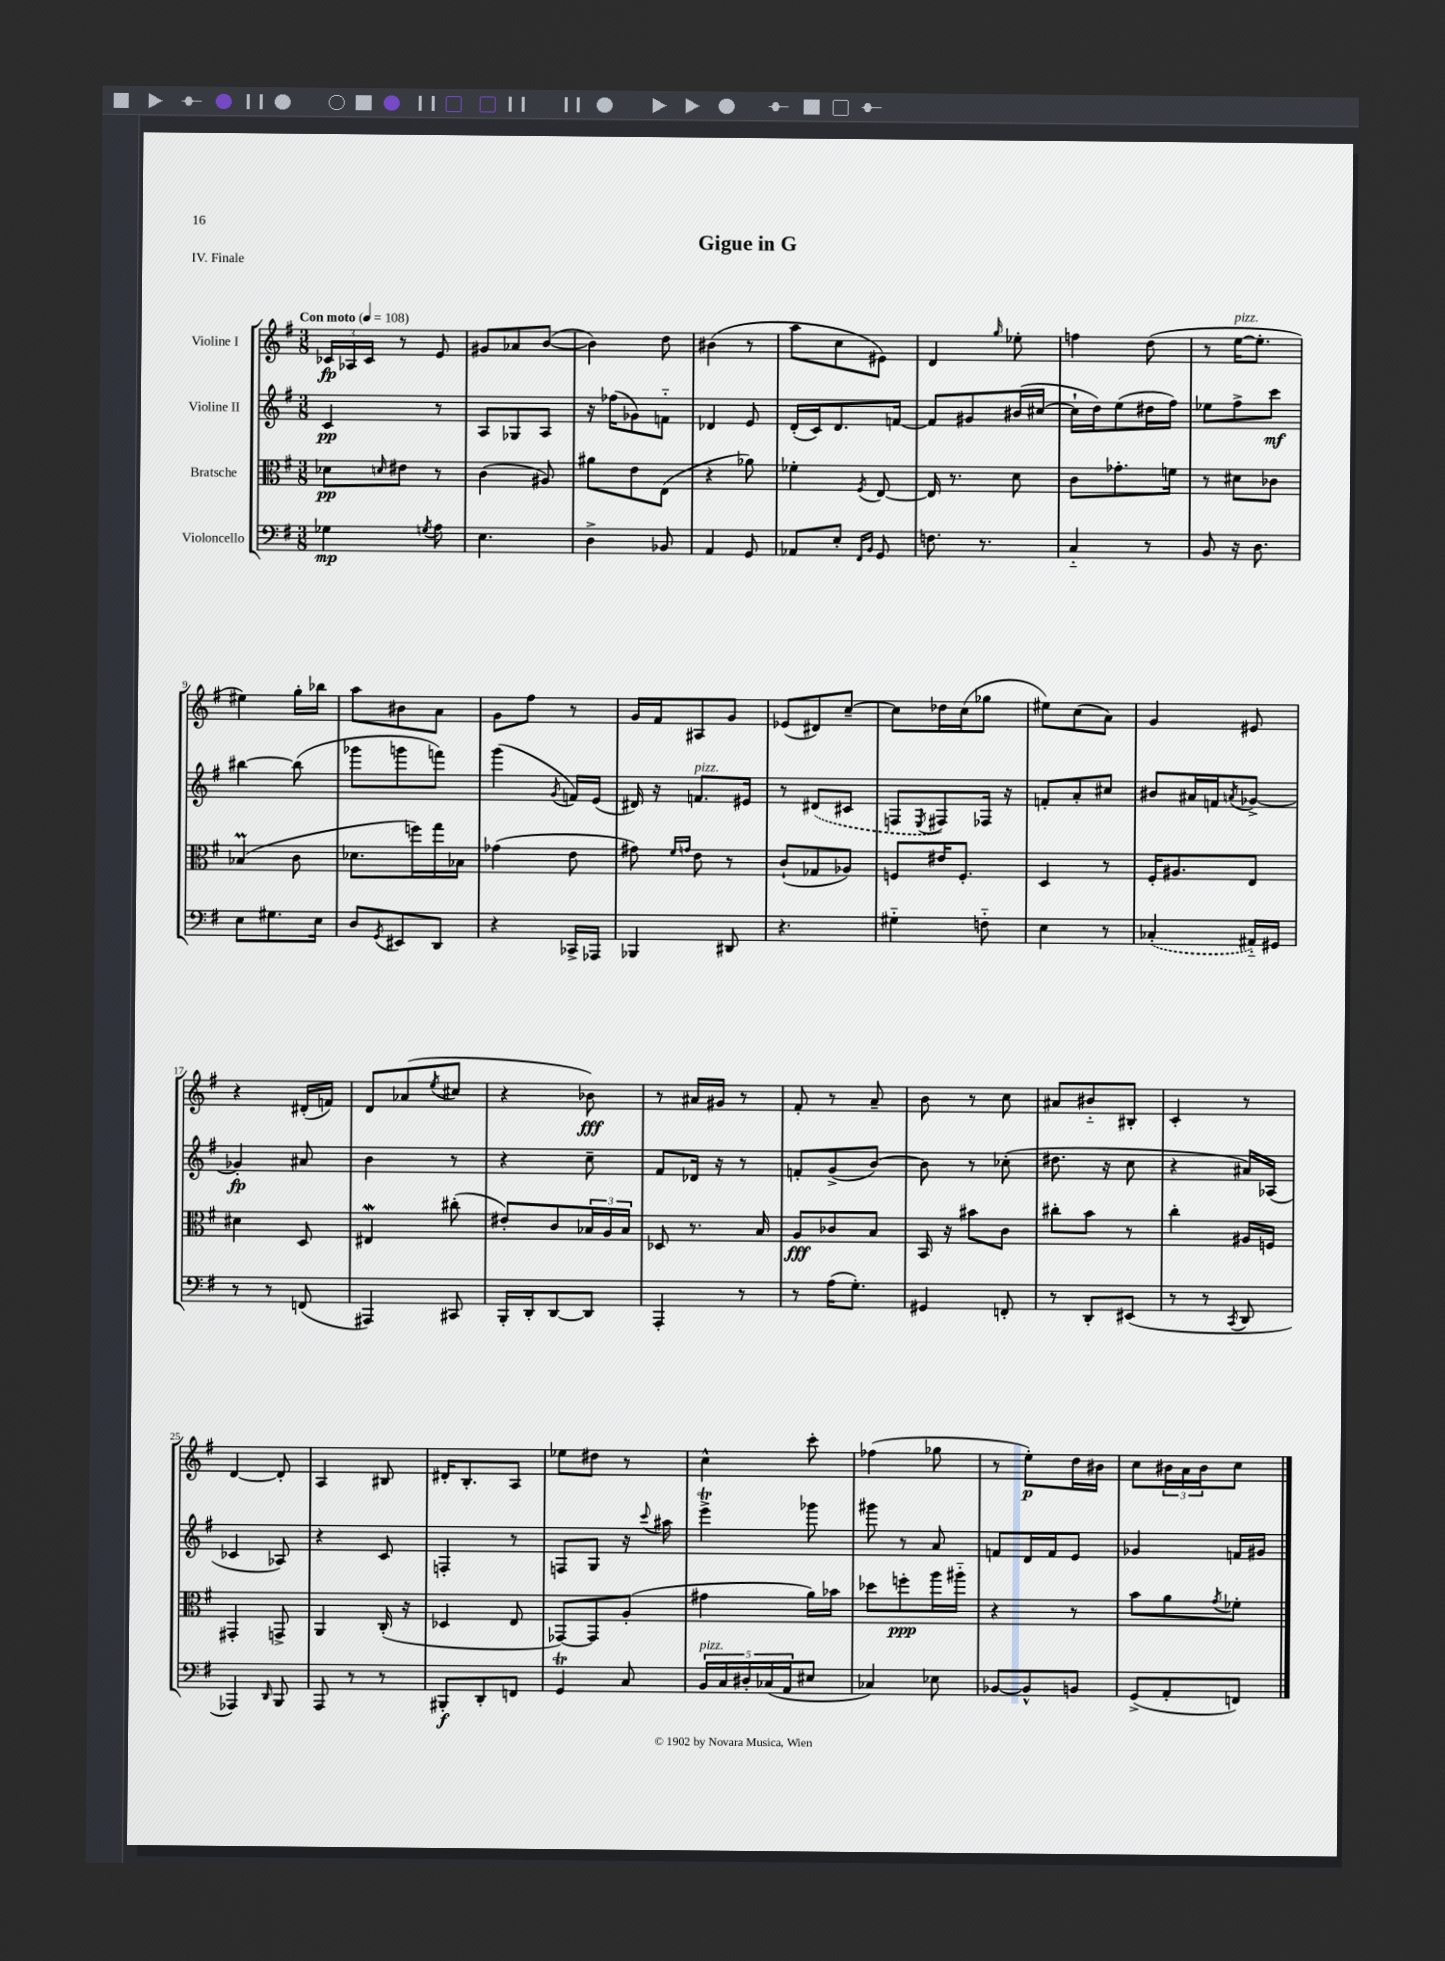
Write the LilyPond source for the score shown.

\header { title = "Gigue in G" piece = "IV. Finale" }
<<
\new StaffGroup <<
\new Staff = "s0" \with { instrumentName = "Violine I" } {
    \clef treble \key g \major \numericTimeSignature \time 3/8 \tempo "Con moto" 4 = 108
    \tuplet 3/2 { ces'16\fp aes16 ces'16 } r8 e'8 |
    gis'8 aes'8 b'8~( |
    b'4) d''8 |
    bis'4( r8 |
    a''8 c''8 eis'8) |
    d'4 \grace { g''16 } ees''8-. |
    f''4 d''8( |
    r8 e''16~^\markup { \italic "pizz." } e''8.-. |
    eis''4) g''16-. bes''16 |
    a''8 bis'8 a'8 |
    g'8 fis''8 r8 |
    g'16 fis'16 ais8 g'8 |
    ees'8( dis'8) c''8~-- |
    c''8 des''16 c''16( ges''8 |
    eis''8) c''8( a'8) |
    g'4 eis'8 |
    r4 dis'16-.( f'16) |
    d'8 aes'8( \acciaccatura { e''8 } cis''8 |
    r4 bes'8\fff) |
    r8 ais'16 gis'16 r8 |
    fis'8-. r8 a'8-- |
    b'8 r8 c''8 |
    ais'8 bis'8-_ bis8-. |
    c'4-. r8 |
    d'4~ d'8-. |
    a4 bis8 |
    dis'16-. b8.-. a8 |
    ees''8 dis''8 r8 |
    c''4-^ c'''8-. |
    fes''4( ges''8 |
    r8 e''8-.\p) d''16 bis'16 |
    c''8 \tuplet 3/2 { bis'16 a'16 bis'16 } c''8 \bar "|." |
}
\new Staff = "s1" \with { instrumentName = "Violine II" } {
    \clef treble \key g \major \numericTimeSignature \time 3/8
    c'4\pp r8 |
    a8 ges8 a8 |
    r16 fes''16( ges'8) f'8-_ |
    des'4 e'8 |
    d'16-.( c'16) d'8. f'16~ |
    f'8 gis'8 bis'16( cis''16~ |
    cis''16-! d''16) e''8( dis''16 fis''16) |
    ees''8 fis''8-> c'''8\mf |
    bis''4~ bis''8( |
    ges'''8 g'''8 f'''8) |
    g'''4( \acciaccatura { g'8 } f'16) e'16( |
    dis'16) r16 f'8.^\markup { \italic "pizz." } eis'16 |
    r8 \once \slurDashed dis'8( cis'8 |
    f8 \acciaccatura { e8 } fis8) fes16 r16 |
    f'8-. a'8-. cis''8 |
    bis'8 ais'16 f'16 \acciaccatura { a'8 } ges'8~-> |
    ges'4-.\fp ais'8 |
    b'4 r8 |
    r4 c''8-- |
    fis'8 des'16 r16 r8 |
    f'8-. g'8->( b'8~) |
    b'8 r8 ces''8-.( |
    dis''8. r16 c''8 |
    r4 ais'16) aes16( |
    ces'4 aes8) |
    r4 c'8 |
    f4-. r8 |
    f8 g8 r16 \appoggiatura { c'''8 } ais''16 |
    e'''4->\trill ges'''8 |
    gis'''8 r8 a'8 |
    f'8 d'16 f'16 e'8 |
    ges'4 f'16 gis'16 \bar "|." |
}
\new Staff = "s2" \with { instrumentName = "Bratsche" } {
    \clef alto \key g \major \numericTimeSignature \time 3/8
    des'8\pp \grace { d'16 } eis'8 r8 |
    c'4( ais8) |
    ais'8 e'8 e8( |
    r4 aes'8) |
    fes'4-. \acciaccatura { fis8 } e8~ |
    e16 r8. d'8 |
    c'8 ges'8.-. f'16 |
    r8 dis'8 ces'8 |
    bes4\prall( c'8 |
    des'8. f''16) g''16 bes16 |
    ges'4( e'8 |
    gis'8) \grace { fis'16 g'16 } e'8 r8 |
    c'8-!( ges8 aes8) |
    f8 eis'16 f8.-. |
    d4 r8 |
    fis16-. ais8. e8 |
    dis'4 d8 |
    eis4\mordent cis''8-.( |
    eis'8-.) c'8 \tuplet 3/2 { bes16 a16 bes16 } |
    des8 r8. b16 |
    a8\fff ces'8 b8 |
    b,16 r16 bis'8 c'8 |
    cis''8-. b'8 r8 |
    c''4-. ais16 f16 |
    gis,4-. g,8-> |
    a,4 c16-.( r16 |
    des4 e8 |
    ges,8~) ges,8 a8-.( |
    gis'4 a'16) bes'16 |
    des''8 f''8-.\ppp a''16 ais''16-_ |
    r4 r8 |
    b'8 a'8 \acciaccatura { g'8 } fes'8-. \bar "|." |
}
\new Staff = "s3" \with { instrumentName = "Violoncello" } {
    \clef bass \key g \major \numericTimeSignature \time 3/8
    ges4\mp \acciaccatura { g8 } a8 |
    e4. |
    d4-> bes,8 |
    a,4 g,8 |
    aes,8 e8-. \grace { fis,16 b,16 } g,8 |
    f8. r8. |
    c4-_ r8 |
    b,8 r16 d8. |
    e8 gis8. e16 |
    d8 \acciaccatura { g,8 } eis,8 d,8 |
    r4 ces,16-> aes,,16 |
    bes,,4 dis,8 |
    r4. |
    gis4-_ f8-_ |
    e4 r8 |
    \once \slurDashed ces4-.( ais,16-_) gis,16 |
    r8 r8 f,8( |
    ais,,4) cis,8 |
    b,,16-. d,16-. d,8~ d,8 |
    a,,4-. r8 |
    r8 a16( g8.-.) |
    gis,4 f,8-. |
    r8 d,8-. eis,8( |
    r8 r8 \acciaccatura { c,8 } d,8 |
    aes,,4) \grace { d,16 } b,,8 |
    a,,8 r8 r8 |
    bis,,8-.\f d,8-. f,8 |
    g,4\trill c8 |
    \tuplet 5/4 { b,16^\markup { \italic "pizz." } c16 dis16-. ces16( a,16 } eis8 |
    ces4) ees8 |
    bes,8~ bes,8-^ b,8 |
    g,8->( a,8-. f,8) \bar "|." |
}
>>
>>
